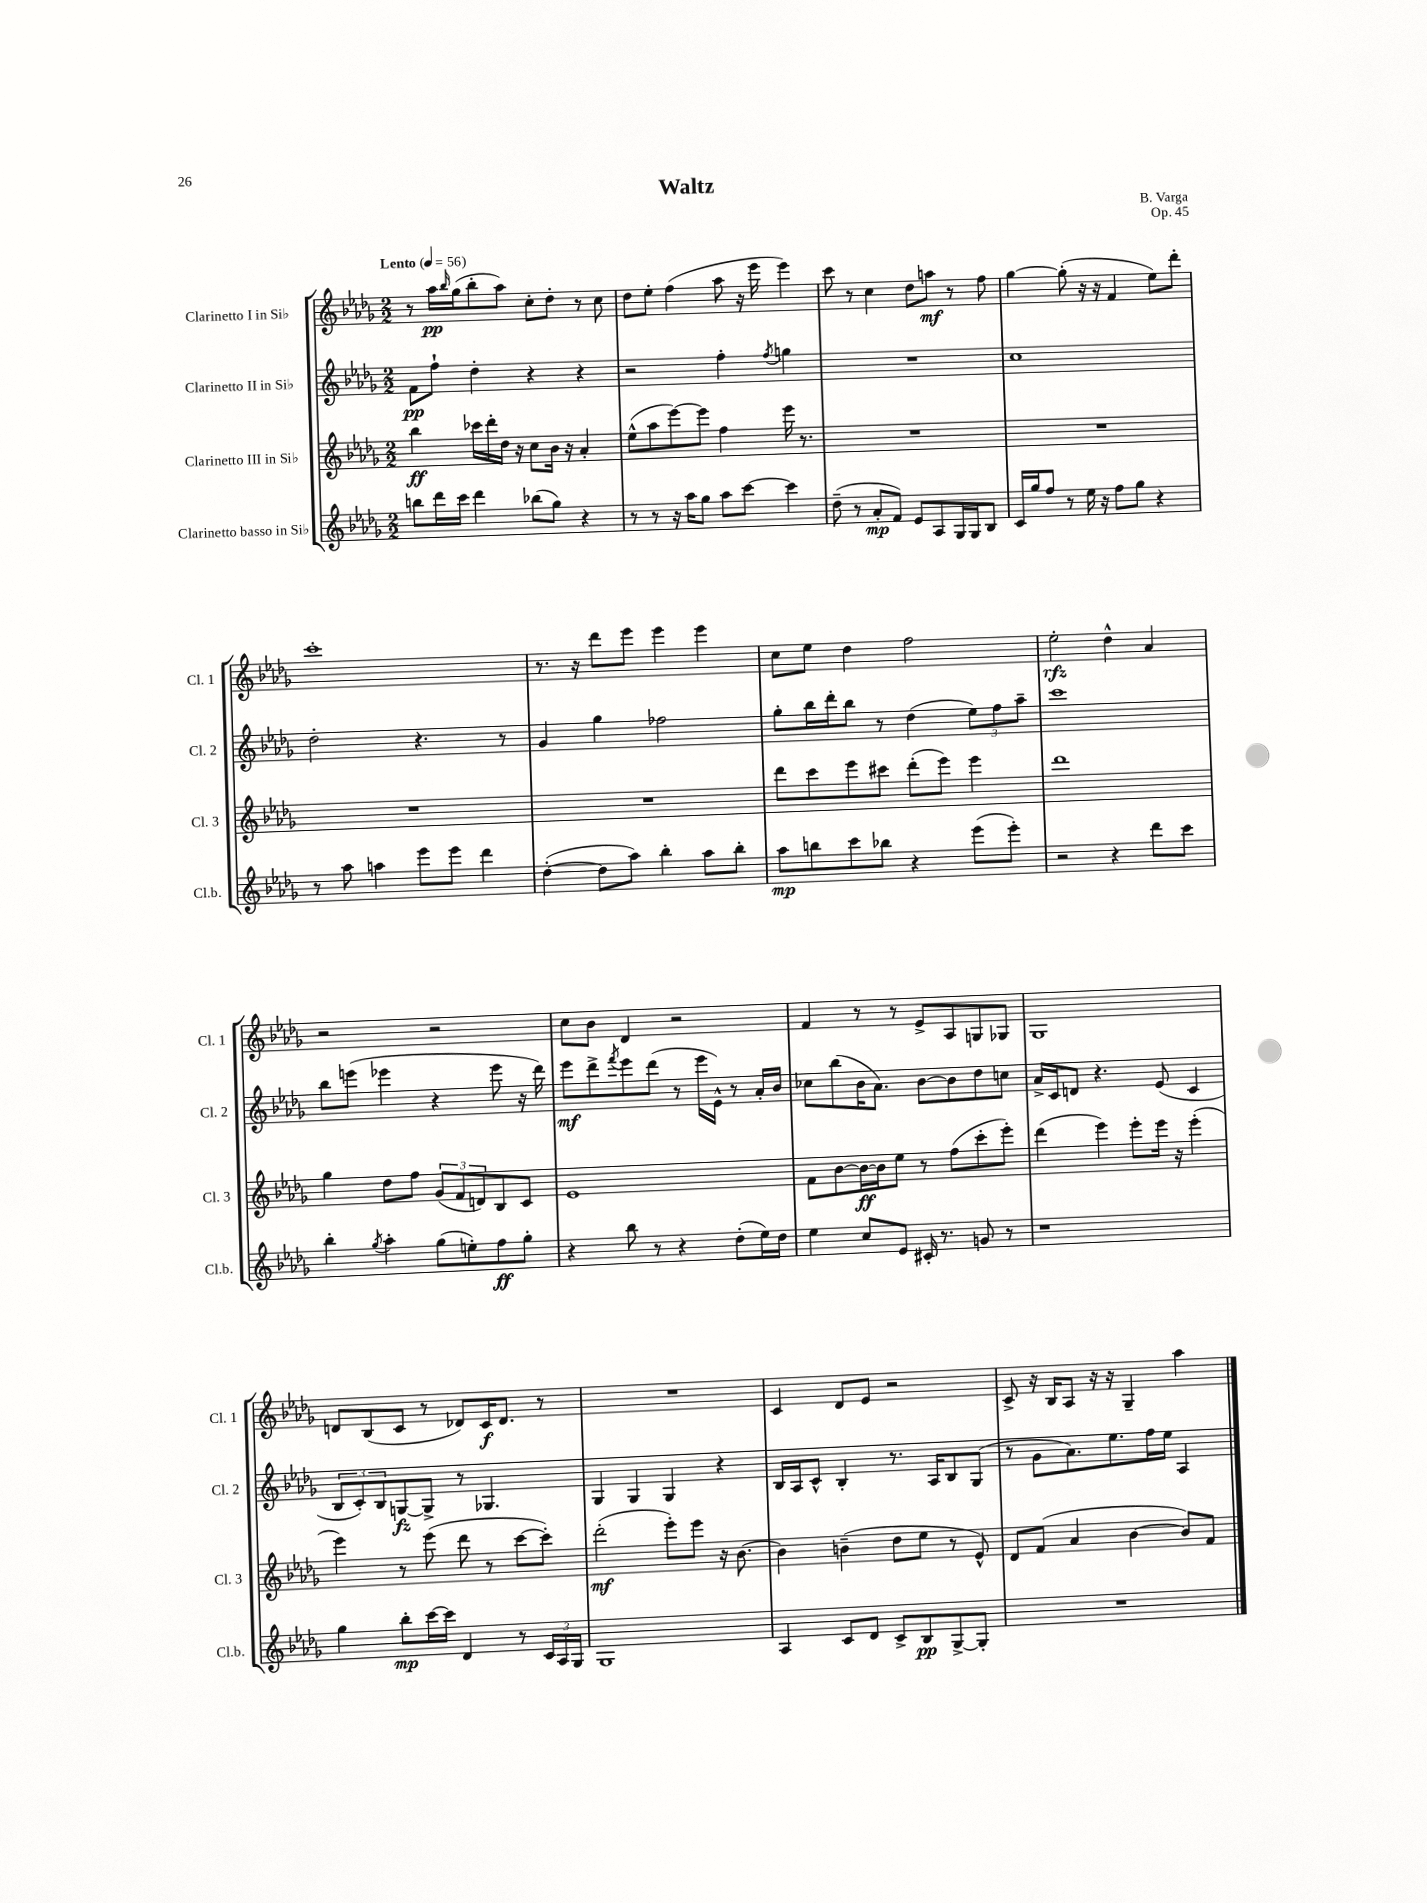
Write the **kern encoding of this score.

**kern	**dynam	**kern	**dynam	**kern	**dynam	**kern	**dynam
*part4	*part4	*part3	*part3	*part2	*part2	*part1	*part1
*staff4	*staff4	*staff3	*staff3	*staff2	*staff2	*staff1	*staff1
*I"Clarinetto basso in Si♭	*	*I"Clarinetto III in Si♭	*	*I"Clarinetto II in Si♭	*	*I"Clarinetto I in Si♭	*
*I'Cl.b.	*	*I'Cl. 3	*	*I'Cl. 2	*	*I'Cl. 1	*
*clefG2	*	*clefG2	*	*clefG2	*	*clefG2	*
*k[b-e-a-d-g-]	*	*k[b-e-a-d-g-]	*	*k[b-e-a-d-g-]	*	*k[b-e-a-d-g-]	*
*M2/2	*	*M2/2	*	*M2/2	*	*M2/2	*
*MM56	*	*MM56	*	*MM56	*	*MM56	*
=1	=1	=1	=1	=1	=1	=1	=1
!	!	!	!	!	!	!LO:TX:a:B:t=Lento	!
8bbn\L	.	4bb-\	ff	8f\L	pp	8r	.
16ddd-\L	.	.	.	8ff`\J	.	16aa-\LL	pp
.	.	.	.	.	.	16qqbb-/	.
16ccc\JJ	.	.	.	.	.	(16gg-\J	.
4ddd-\	.	16ccc-X\LL	.	4dd-'\	.	8bb-'\	.
.	.	16ddd-'\	.	.	.	.	.
.	.	16dd-\JJ	.	.	.	8aa-\J)	.
.	.	16r	.	.	.	.	.
(8bb-X\L	.	8cc\L	.	4r	.	8cc'\L	.
8gg-\J)	.	16b-\Jk	.	.	.	8dd-'\J	.
.	.	16r	.	.	.	.	.
4r	.	4a-'/	.	4r	.	8r	.
.	.	.	.	.	.	8cc\	.
=2	=2	=2	=2	=2	=2	=2	=2
8r	.	(8ee-^^\L	.	2r	.	8dd-\L	.
8r	.	8aa-\	.	.	.	8ee-'\J	.
16r	.	[8eee-\)	.	.	.	(4ff\	.
16aa-\KL	.	.	.	.	.	.	.
8gg-\J	.	8eee-\J]	.	.	.	.	.
8aa-\L	.	4ff\	.	4ff'\	.	8aa-\	.
[8ccc\J	.	.	.	.	.	16r	.
.	.	.	.	.	.	16eee-\	.
.	.	.	.	8qff/	.	.	.
4ccc\]	.	16eee-\	.	4ggn\	.	4eee-\)	.
.	.	8.r	.	.	.	.	.
=3	=3	=3	=3	=3	=3	=3	=3
(8dd-~\	.	1r	.	1r	.	8ccc\	.
8r	.	.	.	.	.	8r	.
8a-'/L	mp	.	.	.	.	4cc\	.
8f/J)	.	.	.	.	.	.	.
8e-/L	.	.	.	.	.	8dd-\L	.
8A-/	.	.	.	.	.	8aan\J	mf
16G-/L	.	.	.	.	.	8r	.
16G-/J	.	.	.	.	.	.	.
8B-/J	.	.	.	.	.	8ff\	.
=4	=4	=4	=4	=4	=4	=4	=4
16c/LL	.	1r	.	1cc	.	[4gg-\	.
16gg-/J	.	.	.	.	.	.	.
8ff/J	.	.	.	.	.	.	.
8r	.	.	.	.	.	(8gg-'\]	.
16ee-\	.	.	.	.	.	16r	.
16r	.	.	.	.	.	16r	.
8ff\L	.	.	.	.	.	4f/	.
8gg-\J	.	.	.	.	.	.	.
4r	.	.	.	.	.	8ee-\L)	.
.	.	.	.	.	.	8ddd-'\J	.
!!LO:LB:g=z
=5	=5	=5	=5	=5	=5	=5	=5
8r	.	1r	.	2dd-'\	.	1ccc'	.
8aa-\	.	.	.	.	.	.	.
4aan\	.	.	.	.	.	.	.
8eee-\L	.	.	.	4.r	.	.	.
8eee-\J	.	.	.	.	.	.	.
4ddd-\	.	.	.	.	.	.	.
.	.	.	.	8r	.	.	.
=6	=6	=6	=6	=6	=6	=6	=6
([4dd-'\	.	1r	.	4g-/	.	8.r	.
.	.	.	.	.	.	16r	.
8dd-\L]	.	.	.	4gg-\	.	8ddd-\L	.
8aa-\J)	.	.	.	.	.	8eee-\J	.
4bb-'\	.	.	.	2ff-X\	.	4eee-\	.
8aa-\L	.	.	.	.	.	4eee-\	.
8bb-'\J	.	.	.	.	.	.	.
=7	=7	=7	=7	=7	=7	=7	=7
8aa-\L	mp	8ddd-\L	.	8gg-'\L	.	8cc\L	.
8bbn\	.	8ccc\	.	16bb-\L	.	8ee-\J	.
.	.	.	.	16ddd-'\J	.	.	.
8ccc\	.	8eee-\	.	8bb-\J	.	4dd-\	.
8bb-X\J	.	8ccc#X\J	.	8r	.	.	.
4r	.	(8ddd-'\L	.	(4dd-\	.	2ff\	.
.	.	8eee-\J)	.	.	.	.	.
(8eee-\L	.	4eee-\	.	12ee-\L)	.	.	.
.	.	.	.	12ff\	.	.	.
8eee-'\J)	.	.	.	.	.	.	.
.	.	.	.	12aa-~\J	.	.	.
=8	=8	=8	=8	=8	=8	=8	=8
2r	.	1ddd-	.	1ccc	.	2ee-'\	rfz
4r	.	.	.	.	.	4dd-^^\	.
8ddd-\L	.	.	.	.	.	4a-/	.
8ccc\J	.	.	.	.	.	.	.
!!LO:LB:g=z
=9	=9	=9	=9	=9	=9	=9	=9
4bb-'\	.	4gg-\	.	8bb-\L	.	2r	.
.	.	.	.	(8eeen\J	.	.	.
8qgg-/	.	.	.	.	.	.	.
4aa-'\	.	8dd-\L	.	4eee-X\	.	.	.
.	.	8ff\J	.	.	.	.	.
(8gg-\L	.	(12g-/L	.	4r	.	2r	.
.	.	12f/	.	.	.	.	.
8een'\)	.	.	.	.	.	.	.
.	.	12dn/)	.	.	.	.	.
8ff\	ff	8B-/	.	8eee-\	.	.	.
8gg-'\J	.	8c/J	.	16r	.	.	.
.	.	.	.	16ddd-\)	.	.	.
=10	=10	=10	=10	=10	=10	=10	=10
4r	.	1e-	.	8eee-\L	mf	8cc\L	.
.	.	.	.	8ddd-^\	.	8b-\J	.
.	.	.	.	8qfff/	.	.	.
8bb-\	.	.	.	8eee-\	.	4d-/	.
8r	.	.	.	(8ddd-\J	.	.	.
4r	.	.	.	8r	.	2r	.
.	.	.	.	16eee-\LL	.	.	.
.	.	.	.	16e-^^\JJ)	.	.	.
(8dd-'\L	.	.	.	8r	.	.	.
16ee-\L)	.	.	.	16a-'/LL	.	.	.
16dd-\JJ	.	.	.	16b-/JJ	.	.	.
=11	=11	=11	=11	=11	=11	=11	=11
4ee-\	.	8f\L	.	8cc-X\L	.	4f/	.
.	.	[8b-\	.	(8bb-\	.	.	.
8cc/L	.	16b-\L_	ff	16b-\K	.	8r	.
.	.	16b-\J]	.	8.a-\J)	.	.	.
8e-/J	.	8ee-\J	.	.	.	8r	.
16c#X'/	.	8r	.	[8b-\L	.	8e-^/L	.
8.r	.	.	.	.	.	.	.
.	.	(8ff\L	.	8b-\]	.	8A-/	.
8gn/	.	8ccc'\	.	8dd-\	.	8Gn/	.
8r	.	8eee-'\J)	.	8ccn\J	.	8G-X/J	.
=12	=12	=12	=12	=12	=12	=12	=12
1r	.	(4ddd-\	.	16a-^/LL	.	1G-	.
.	.	.	.	16c/J	.	.	.
.	.	.	.	8dn/J	.	.	.
.	.	4eee-\)	.	4.r	.	.	.
.	.	8eee-'\L	.	.	.	.	.
.	.	16eee-\Jk	.	(8e-/	.	.	.
.	.	16r	.	.	.	.	.
.	.	(4eee-'\	.	4c/	.	.	.
!!LO:LB:g=z
=13	=13	=13	=13	=13	=13	=13	=13
4gg-\	.	4eee-\)	.	12B-/L	.	8dn/L	.
.	.	.	.	12c'/)	.	.	.
.	.	.	.	.	.	(8B-/	.
.	.	.	.	12B-/	.	.	.
8bb-'\L	mp	8r	.	[8Gn/	fz	8c/J	.
[16ccc\L	.	(8eee-\	.	8G^/J]	.	8r	.
16ccc\JJ]	.	.	.	.	.	.	.
4d-/	.	8ddd-\	.	8r	.	8d-X/L)	.
.	.	8r	.	4.G-X/	.	16c/K	f
.	.	.	.	.	.	8.d-/J	.
8r	.	[8ccc\L	.	.	.	.	.
24c/LL	.	8ccc'\J])	.	.	.	8r	.
24A-/	.	.	.	.	.	.	.
24G-/JJ	.	.	.	.	.	.	.
=14	=14	=14	=14	=14	=14	=14	=14
1G-	.	(2ddd-'\	mf	4G-/	.	1r	.
.	.	.	.	4G-/	.	.	.
.	.	8eee-'\L)	.	4G-/	.	.	.
.	.	8eee-\J	.	.	.	.	.
.	.	16r	.	4r	.	.	.
.	.	[8.b-\	.	.	.	.	.
=15	=15	=15	=15	=15	=15	=15	=15
4A-/	.	4b-\]	.	16B-/LL	.	4c/	.
.	.	.	.	16A-/J	.	.	.
.	.	.	.	8c^^/J	.	.	.
8c/L	.	(4bn~\	.	4B-'/	.	8d-/L	.
8d-/J	.	.	.	.	.	8e-/J	.
8c^/L	.	8dd-\L	.	8.r	.	2r	.
8B-/	pp	8ee-\J	.	.	.	.	.
.	.	.	.	16A-/KL	.	.	.
[8G-^/	.	8r	.	8B-/	.	.	.
8G-'/J]	.	8e-^^/)	.	(8G-/J	.	.	.
=16	=16	=16	=16	=16	=16	=16	=16
1r	.	8d-/L	.	8r	.	8c^/	.
.	.	(8f/J	.	8g-\L	.	16r	.
.	.	.	.	.	.	16B-/KL	.
.	.	4a-/	.	8.a-\)	.	8A-/J	.
.	.	.	.	.	.	16r	.
.	.	.	.	8.ee-\	.	16r	.
.	.	[4b-\	.	.	.	4G-~/	.
.	.	.	.	16ff\L	.	.	.
.	.	.	.	16ee-\JJ	.	.	.
.	.	8b-/L])	.	4A-/	.	4aa-\	.
.	.	8f/J	.	.	.	.	.
==	==	==	==	==	==	==	==
*-	*-	*-	*-	*-	*-	*-	*-
